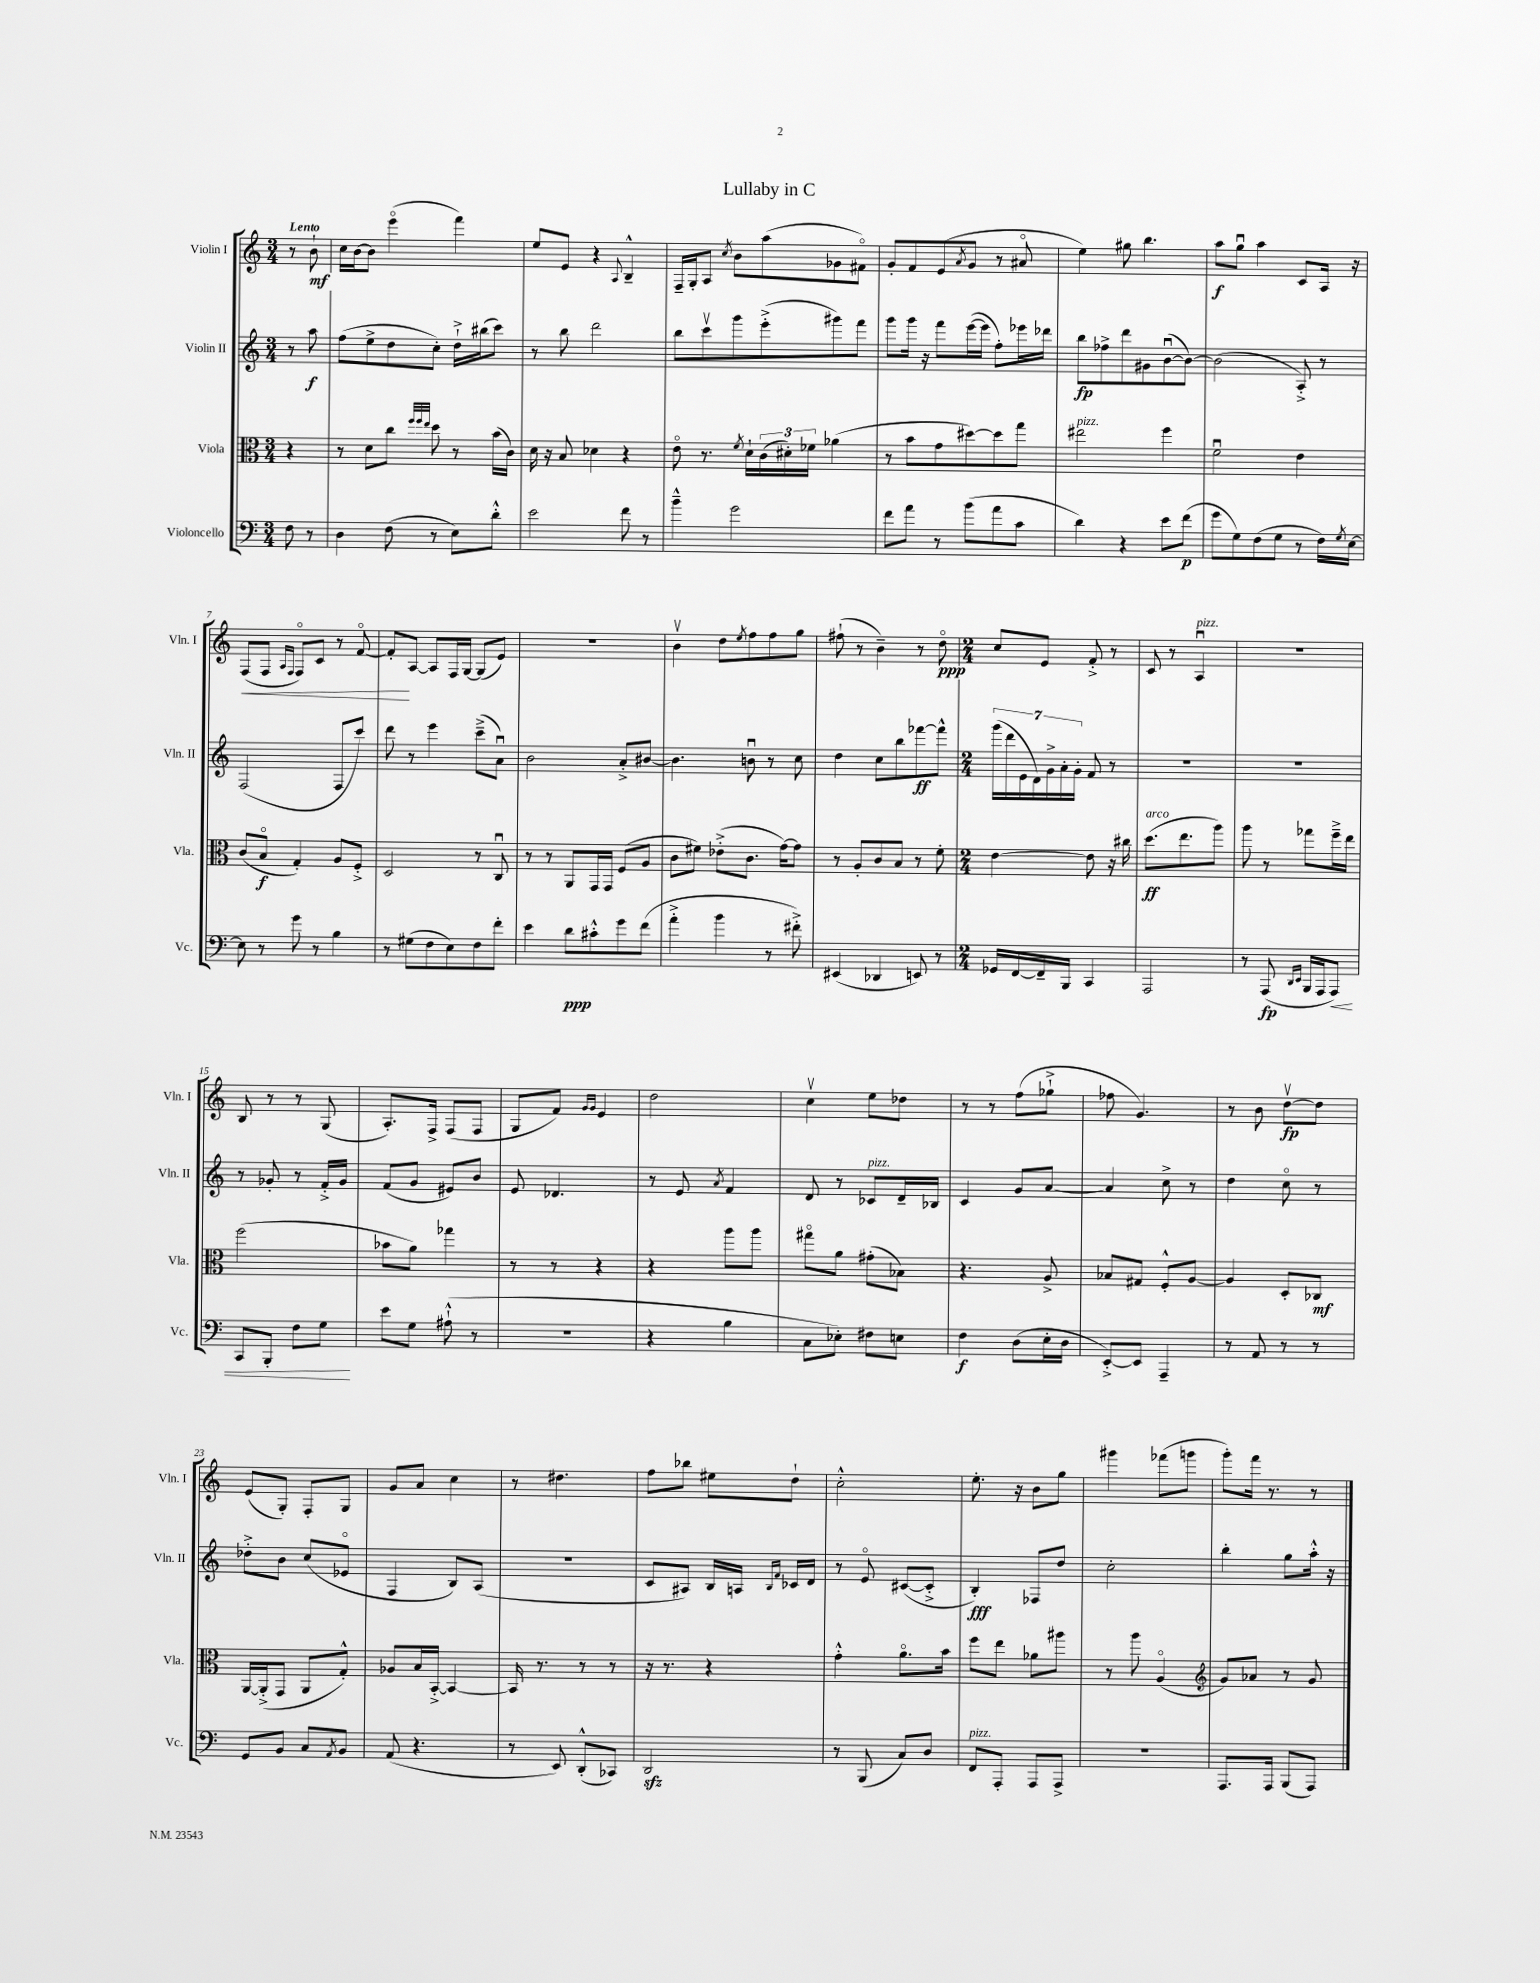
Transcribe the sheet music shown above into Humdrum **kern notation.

**kern	**kern	**kern	**kern
*staff4	*staff3	*staff2	*staff1
*clefF4	*clefC3	*clefG2	*clefG2
*k[]	*k[]	*k[]	*k[]
*M3/4	*M3/4	*M3/4	*M3/4
8F	4r	8r	8r
8r	.	8aa	8b`
=	=	=	=
4D	8r	(8ff	16cc
.	.	.	[16b
.	8d	8ee^	8b]
(8F	8cc	8dd	(4eeeo
.	32qqff	.	.
.	32qqff	.	.
.	32qqee	.	.
8r	8dd	8cc')	.
8E)	8r	16dd`^	4fff)
.	.	(16bb#	.
8d'^^	(16b	8ccc)	.
.	16c)	.	.
=	=	=	=
2e	16d	8r	8ee
.	16r	.	.
.	8B	8bb	8e
.	4d-	2ddd	4r
.	.	.	8qqA
8f	4r	.	4B~^^
8r	.	.	.
=	=	=	=
4b~^^	8eo	8bb	16F~
.	.	.	16G'
.	8.r	8cccv	8A
.	.	.	8qcc
2g	.	8ggg	8b
.	8qf	.	.
.	16d`	.	.
.	(24c	(8eee'^	(8aa
.	24d#')	.	.
.	24f-	.	.
.	(4a-	8ggg#)	8g-
.	.	8fff	8f#o)
=	=	=	=
8f	8r	8ggg	8g'
8a	8b	16ggg	8f
.	.	16r	.
8r	8g	8fff	(8e
.	.	.	8qa
(8b	[8dd#)	([16eee	8g
.	.	16eee]	.
8a	8dd#]	8ff')	8r
8c	8gg	16eee-	8a#o
.	.	16ddd-	.
=	=	=	=
4d)	2ee#	8bb	4ee)
.	.	8ff-^	.
4r	.	8ddd	8gg#
.	.	8g#	4.bb
8e	4ff	([8bu	.
(8f	.	8b_)	.
=	=	=	=
8g	2fu	(2b]	8aa
8G)	.	.	8ggu
(8F	.	.	4aa
8G	.	.	.
8r	4e	8A'^)	8c
16F)	.	8r	16A
8qG	.	.	.
[16E	.	.	16r
=	=	=	=
8E]	(8c	(2F	(8F
8r	8Bo	.	8F
.	.	.	16qqA
.	.	.	16qqF
8g	4G')	.	8Fo)
8r	.	.	8c
4B	8A	8F	8r
.	8F'^	8ccc)	[8fo
=	=	=	=
8r	2D	8ddd	8f']
(8G#	.	8r	[8A
8F	.	4eee	8A]
8E)	.	.	16F
.	.	.	[16G
8F	8r	(8ccc~^	(8G]
8f'	8Cu	8au)	8e)
=	=	=	=
4e	8r	2b	2.r
.	8r	.	.
8d	8AA	.	.
8c#'^^	16GG	.	.
.	16GG	.	.
8g	(8F	8a'^	.
(8f	8A	[8b#	.
=	=	=	=
4a'^	8c	4.b#]	4bv
.	8f#)	.	.
4b	(8e-'^	.	8dd
.	.	.	8qee
.	8.c	8bu	8ff
8r	.	8r	8ff
.	[16g)	.	.
8f#'^)	8g]	8cc	8gg
=	=	=	=
(4EE#	8r	4dd	(8ff#`
.	8A'	.	8r
4DD-	8c	8cc	4b~)
.	8B	8bb	.
8EE)	8r	[8fff-	8r
8r	8f'	8fff-^^]	8ddo
=	=	=	=
*M2/4	*M2/4	*M2/4	*M2/4
16GG-	[4e	(28ggg	8cc
.	.	28ddd	.
[16FF	.	.	.
.	.	28e	.
.	.	28d)	.
16FF~]	.	.	8e
.	.	28g^	.
.	.	28a'	.
16BBB	.	.	.
.	.	28g'	.
4CC	8e]	8f	8f'^
.	16r	8r	8r
.	16cc#	.	.
=	=	=	=
2AAA	(8.dd	2r	8c
.	.	.	8r
.	8.ee	.	.
.	.	.	4Au
.	8aa)	.	.
=	=	=	=
8r	8aa	2r	2r
(8AAA	8r	.	.
16qqDD	.	.	.
16qqEE	.	.	.
16BBB	8gg-	.	.
16AAA	.	.	.
8AAA)	16ff~^	.	.
.	16ee	.	.
=	=	=	=
8CC	(2ff	8r	8B
8BBB'	.	8g-'	8r
8F	.	8r	8r
8G	.	16f'^	(8G
.	.	16g-	.
=	=	=	=
8e	8b-	(8f	8.A')
8G	8a)	8g	.
.	.	.	16F^
(8A#`^^	4gg-	8e#)	(8F
8r	.	8b	8F
=	=	=	=
2r	8r	8e	8G
.	8r	4.d-	8f)
.	.	.	16qqg
.	.	.	16qqg
.	4r	.	4e
=	=	=	=
4r	4r	8r	2dd
.	.	8e	.
.	.	8qa	.
4B	8aa	4f	.
.	8aa	.	.
=	=	=	=
8C	8gg#o	8d	4ccv
8E-')	8a	8r	.
8F#	(8g#'	8c-	8ee
8E	8B-)	16d~	8dd-
.	.	16B-	.
=	=	=	=
4F	4.r	4c	8r
.	.	.	8r
(8D	.	8g	(8ff
16E'	8A^	[8a	8gg-`^
16D	.	.	.
=	=	=	=
[8EE'^)	8B-	4a]	8ff-
8EE]	8G#	.	4.g)
4AAA~	8F'^^	8cc^	.
.	[8A	8r	.
=	=	=	=
8r	4A]	4dd	8r
8AA	.	.	8b
8r	8D'	8cco	[8ddv
8r	8C-	8r	8dd]
=	=	=	=
8GG	[16AA	8dd-'^	(8e
.	(16AA'^]	.	.
8BB	8GG	8b	8G')
8C	8AA	(8cc	8F'
8qAA	.	.	.
8BB	8G'^^)	8e-o	8G
=	=	=	=
(8AA	8A-	4F	8g
4.r	16B	.	8a
.	[16BB'^	.	.
.	4BB_	8B)	4cc
.	.	(8A	.
=	=	=	=
8r	16BB]	2r	8r
.	8.r	.	.
8EE)	.	.	4.dd#
(8DD'^^	8r	.	.
8CC-)	8r	.	.
=	=	=	=
2DD	16r	8c	8ff
.	8.r	.	.
.	.	8A#)	8bb-
.	4r	16B	8ee#
.	.	16A	.
.	.	16qqB	.
.	.	16qqf	.
.	.	16c-	8dd`
.	.	16d	.
=	=	=	=
8r	4g'^^	8r	2cc'^^
(8BBB	.	8eo	.
8C)	8.ao	([8c#	.
8D	.	8c#'^]	.
.	16b	.	.
=	=	=	=
8FF	8ff	4B')	8.ee'
8AAA'	8ee	.	.
.	.	.	16r
8AAA	8a-	8F-	8b
8AAA^	8aa#	8dd	8gg
=	=	=	=
2r	8r	2cc'	4ggg#
.	8aa	.	.
.	(4Ao	.	(8fff-
.	.	.	8ggg
=	=	=	=
*	*clefG2	*	*
8.AAA	8g)	4bb'	8ggg')
.	8a-	.	16fff
16AAA	.	.	8.r
(8BBB	8r	8gg	.
8AAA)	8g	16aa'^^	8r
.	.	16r	.
==	==	==	==
*-	*-	*-	*-
